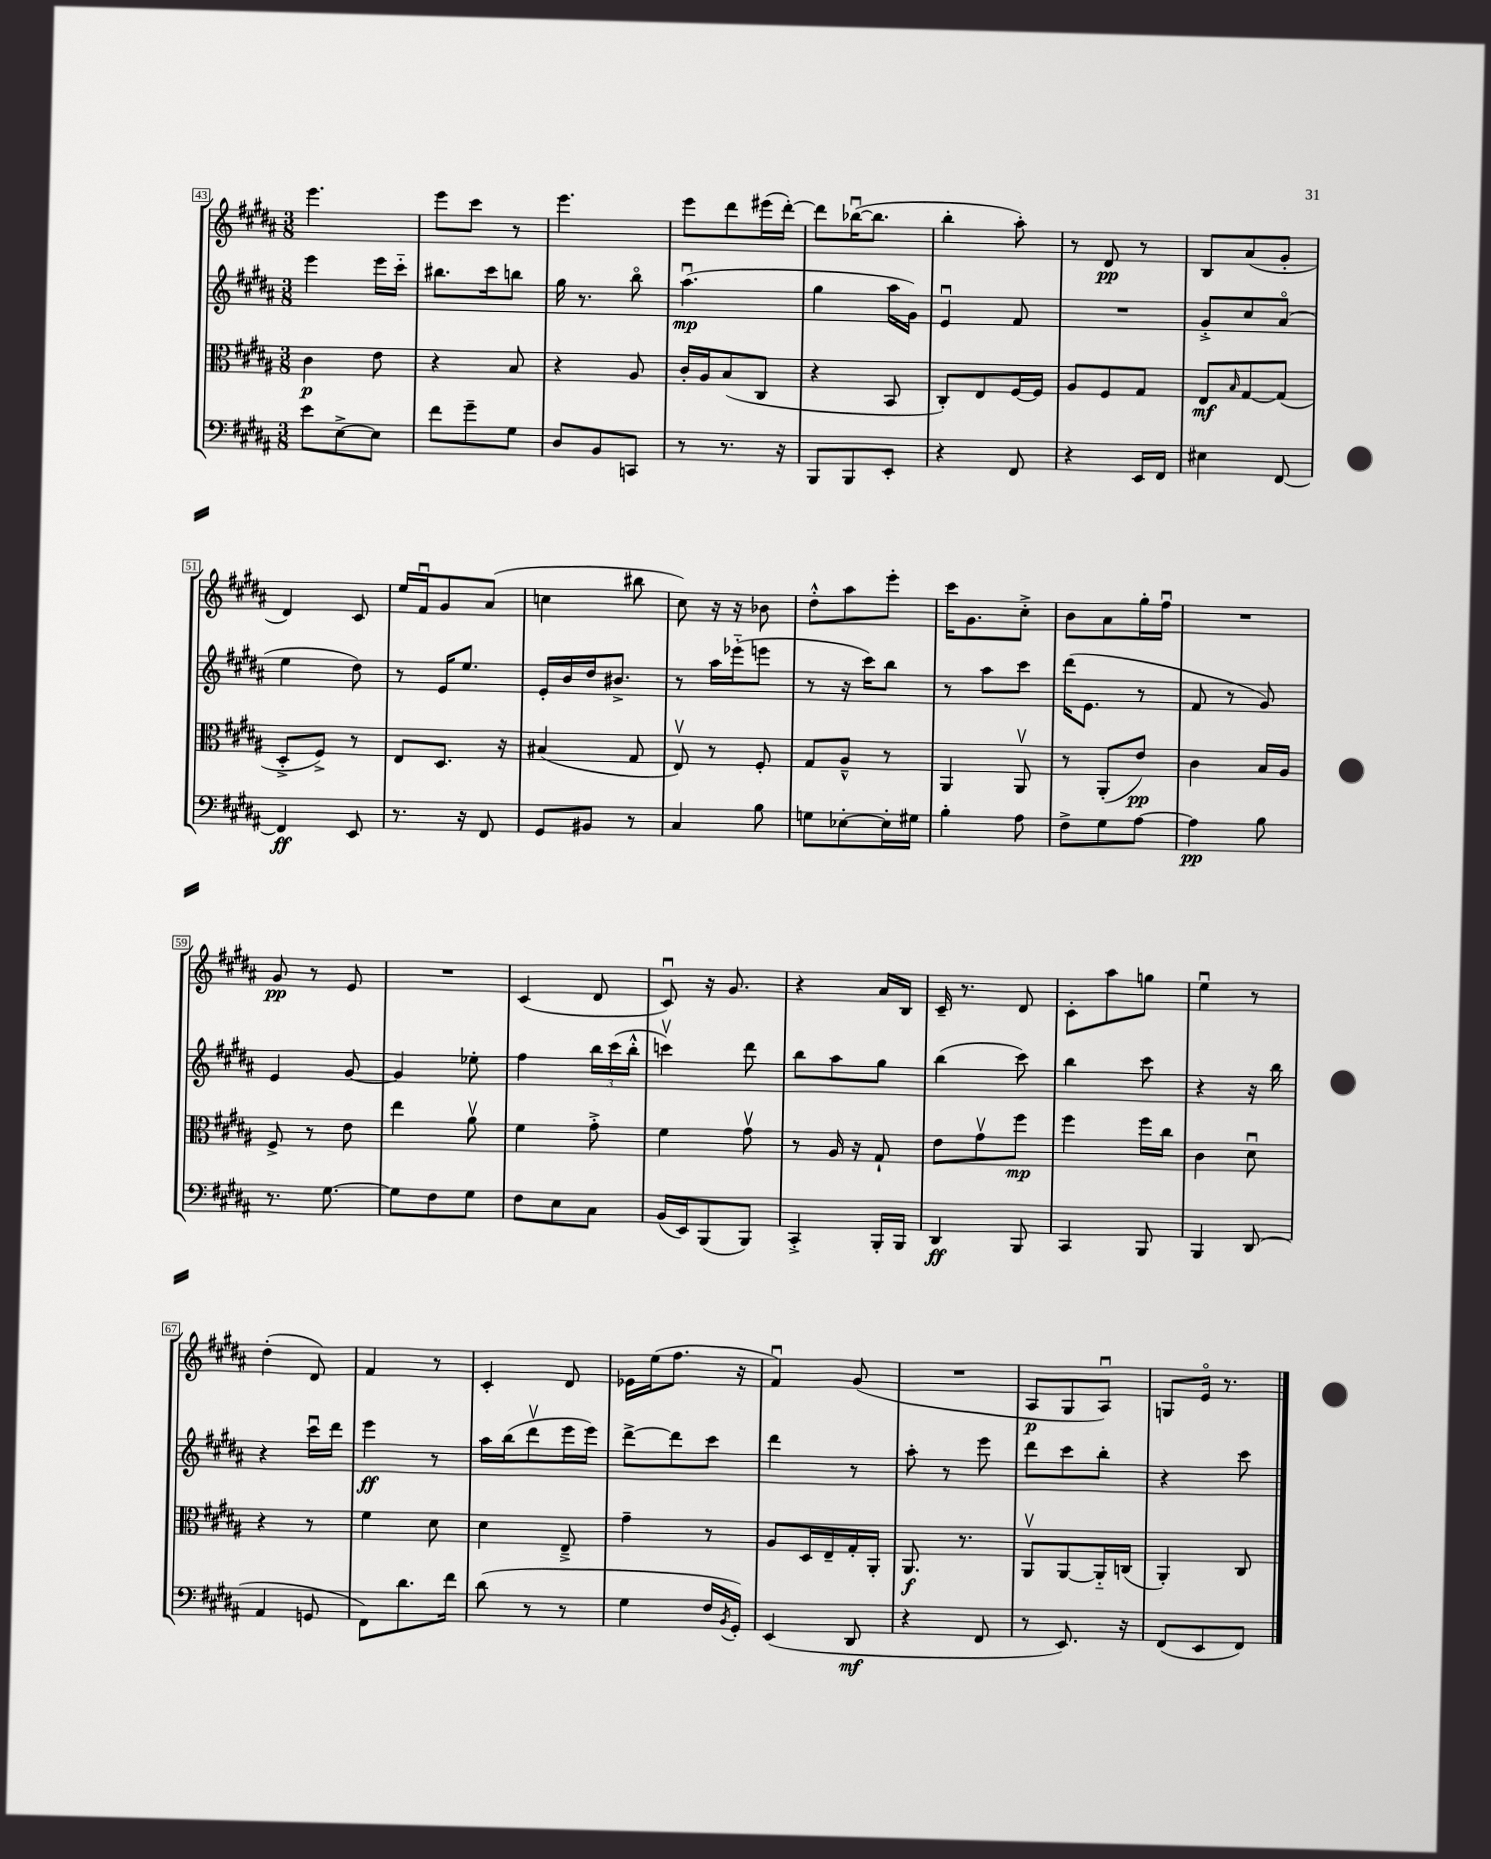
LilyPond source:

<<
\new StaffGroup <<
\new Staff = "s0" {
    \clef treble \key b \major \numericTimeSignature \time 3/8
    e'''4. |
    e'''8 cis'''8 r8 |
    e'''4. |
    e'''8 dis'''8 eis'''16( dis'''16~-.) |
    dis'''8 bes''16~\downbow( bes''8. |
    b''4-. ais''8-.) |
    r8 dis'8\pp r8 |
    b8 ais'8( gis'8-. |
    dis'4) cis'8 |
    e''16 fis'16\downbow gis'8 ais'8( |
    c''4 bis''8 |
    cis''8) r16 r16 bes'8 |
    dis''8-.-^ ais''8 e'''8-. |
    cis'''16 gis'8. cis''8-.-> |
    b'8 ais'8 gis''16-. fis''16\downbow |
    R4. |
    gis'8\pp r8 e'8 |
    R4. |
    cis'4( dis'8 |
    cis'8\downbow) r16 gis'8. |
    r4 ais'16 b16 |
    cis'16-- r8. dis'8 |
    cis'8-. ais''8 g''8 |
    e''4\downbow r8 |
    dis''4-.( dis'8) |
    fis'4 r8 |
    cis'4-. dis'8 |
    ees'16 e''16( fis''8. r16 |
    fis'4\downbow) gis'8( |
    R4. |
    ais8\p gis8 ais8\downbow) |
    g8 e'16\flageolet r8. \bar "|." |
}
\new Staff = "s1" {
    \clef treble \key b \major \numericTimeSignature \time 3/8
    e'''4 e'''16 cis'''16-_ |
    bis''8. cis'''16 b''8 |
    gis''16 r8. b''8\flageolet |
    ais''4.\downbow\mp( |
    gis''4 ais''16 gis'16) |
    e'4\downbow fis'8 |
    R4. |
    gis'8-.-> cis''8 ais'8\flageolet( |
    e''4 dis''8) |
    r8 e'16 e''8. |
    e'16-. b'16 dis''16 bis'8.-> |
    r8 ais''16 ees'''16-_( e'''8 |
    r8 r16 cis'''16) b''8 |
    r8 ais''8 cis'''8 |
    dis'''16( e'8. r8 |
    fis'8 r8 gis'8) |
    e'4 gis'8~ |
    gis'4 ees''8-. |
    fis''4 \tuplet 3/2 { b''16 cis'''16( b''16-.-^ } |
    c'''4\upbow) dis'''8 |
    b''8 ais''8 gis''8 |
    b''4( cis'''8) |
    b''4 cis'''8 |
    r4 r16 b''16 |
    r4 cis'''16\downbow dis'''16 |
    e'''4\ff r8 |
    ais''16 b''16( dis'''8\upbow e'''16 e'''16) |
    dis'''8~-> dis'''8 cis'''8 |
    dis'''4 r8 |
    ais''8-. r8 e'''8 |
    dis'''8 cis'''8 b''8-. |
    r4 cis'''8 \bar "|." |
}
\new Staff = "s2" {
    \clef alto \key b \major \numericTimeSignature \time 3/8
    cis'4\p e'8 |
    r4 b8 |
    r4 ais8 |
    cis'16-. ais16 b8( cis8 |
    r4 b,8 |
    cis8-.) e8 fis16~ fis16 |
    ais8 fis8 gis8 |
    e8\mf \grace { b16 } gis8~ gis8( |
    dis8-.-> fis8->) r8 |
    e8 dis8. r16 |
    bis4( gis8 |
    e8\upbow) r8 fis8-. |
    gis8 ais8---^ r8 |
    ais,4 ais,8\upbow |
    r8 ais,8-.( e'8\pp) |
    cis'4 b16 ais16 |
    fis8-> r8 e'8 |
    e''4 ais'8\upbow |
    fis'4 gis'8-.-> |
    fis'4 gis'8\upbow |
    r8 ais16 r16 gis8-! |
    e'8 gis'8\upbow fis''8\mp |
    fis''4 fis''16 cis''16 |
    cis'4 dis'8\downbow |
    r4 r8 |
    fis'4 dis'8 |
    dis'4 e8---> |
    gis'4-- r8 |
    ais8 dis16 e16-- gis16-. ais,16-. |
    ais,8.\f r8. |
    ais,8\upbow ais,8~ ais,16-_ c16( |
    ais,4-.) cis8 \bar "|." |
}
\new Staff = "s3" {
    \clef bass \key b \major \numericTimeSignature \time 3/8
    e'8 e8~-> e8 |
    fis'8 gis'8-- gis8 |
    dis8 b,8 c,8 |
    r8 r8. r16 |
    b,,8 b,,8 e,8-. |
    r4 fis,8 |
    r4 e,16 fis,16 |
    eis4 fis,8~ |
    fis,4\ff e,8 |
    r8. r16 fis,8 |
    gis,8 bis,8 r8 |
    cis4 b8 |
    g8 ees8~-. ees16-. gis16 |
    b4-. ais8 |
    fis8-> gis8 ais8~ |
    ais4\pp b8 |
    r8. gis8.~ |
    gis8 fis8 gis8 |
    fis8 e8 cis8 |
    b,16( e,16) b,,8( b,,8) |
    cis,4-.-> b,,16-. b,,16 |
    dis,4\ff b,,8 |
    cis,4 b,,8 |
    b,,4 dis,8( |
    ais,4 g,8 |
    fis,8) dis'8. fis'16 |
    dis'8( r8 r8 |
    gis4 fis16 \acciaccatura { b,8 } gis,16-.) |
    e,4( dis,8\mf |
    r4 fis,8 |
    r8 e,8.) r16 |
    fis,8( e,8 fis,8) \bar "|." |
}
>>
>>
\layout { \context { \Score currentBarNumber = #43 \override BarNumber.stencil = #(make-stencil-boxer 0.1 0.3 ly:text-interface::print) } }
